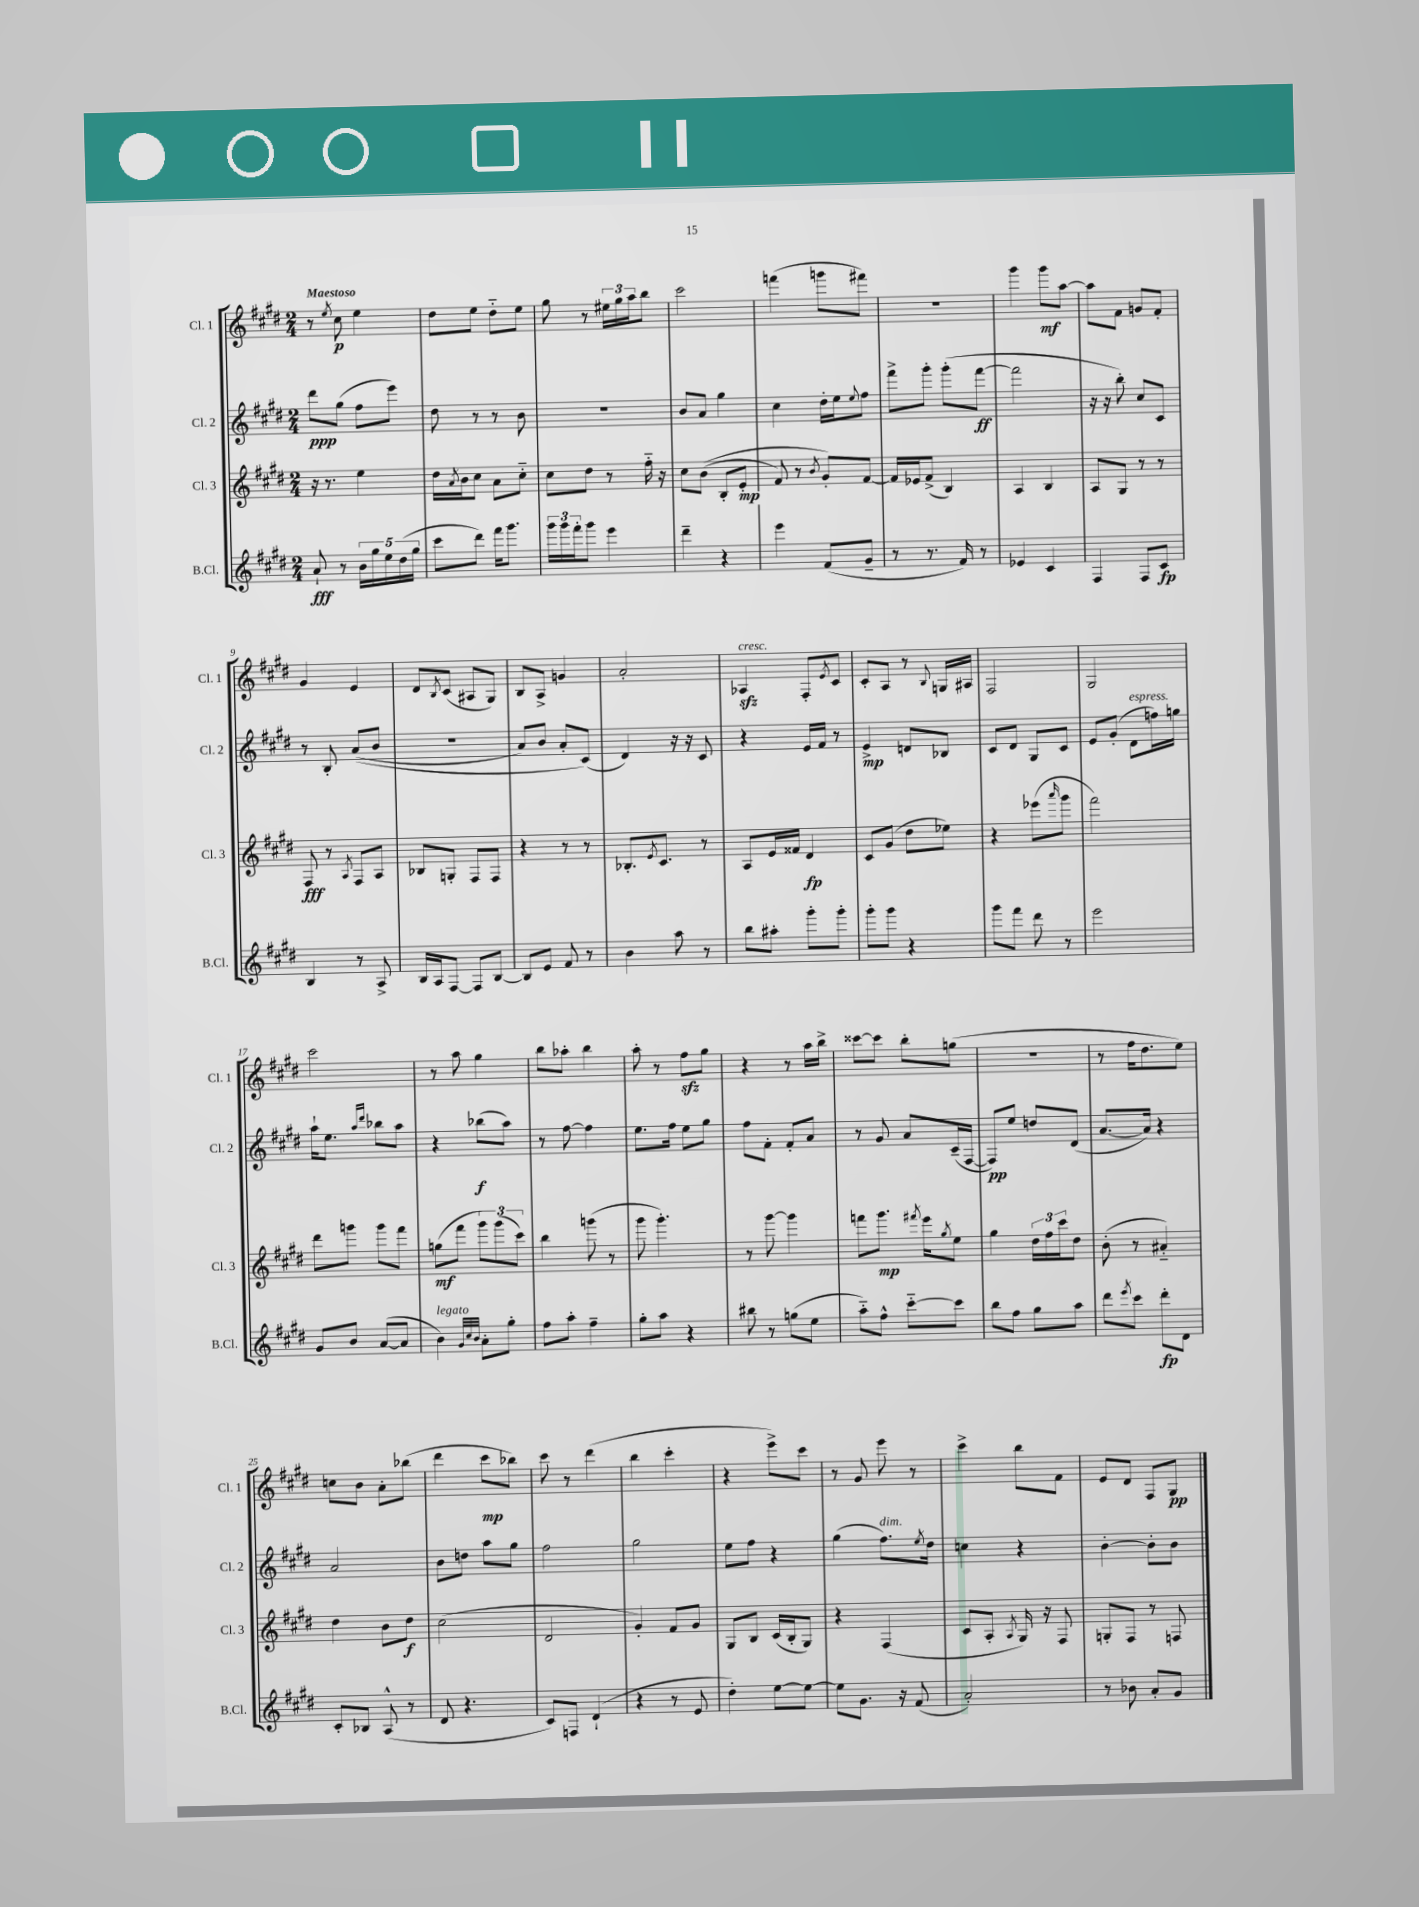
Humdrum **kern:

**kern	**dynam	**kern	**dynam	**kern	**dynam	**kern	**dynam
*part4	*part4	*part3	*part3	*part2	*part2	*part1	*part1
*staff4	*staff4	*staff3	*staff3	*staff2	*staff2	*staff1	*staff1
*I"B.Cl.	*	*I"Cl. 3	*	*I"Cl. 2	*	*I"Cl. 1	*
*I'B.Cl.	*	*I'Cl. 3	*	*I'Cl. 2	*	*I'Cl. 1	*
*clefG2	*	*clefG2	*	*clefG2	*	*clefG2	*
*k[f#c#g#d#]	*	*k[f#c#g#d#]	*	*k[f#c#g#d#]	*	*k[f#c#g#d#]	*
*M2/4	*	*M2/4	*	*M2/4	*	*M2/4	*
=1	=1	=1	=1	=1	=1	=1	=1
!	!	!	!	!	!	!LO:TX:a:B:t=Maestoso	!
8a`/	fff	16r	.	8ddd#\L	ppp	8r	.
.	.	8.r	.	.	.	.	.
.	.	.	.	.	.	8qee/	.
8r	.	.	.	(8gg#\J	.	8cc#\	p
20b\LL	.	4ee\	.	8ff#\L	.	4ee\	.
20gg#\	.	.	.	.	.	.	.
20ee\	.	.	.	.	.	.	.
.	.	.	.	8eee\J)	.	.	.
(20dd#\	.	.	.	.	.	.	.
20gg#\JJ	.	.	.	.	.	.	.
=2	=2	=2	=2	=2	=2	=2	=2
8ccc#\L	.	16dd#\LL	.	8dd#\	.	8dd#\L	.
.	.	8qa/	.	.	.	.	.
.	.	16b\J	.	.	.	.	.
8ddd#\J)	.	8cc#\J	.	8r	.	8ee\J	.
16fff#\KL	.	8a\L	.	8r	.	8dd#\L	.
8.ggg#\J	.	.	.	.	.	.	.
.	.	8cc#\J	.	8b\	.	8ee\J	.
=3	=3	=3	=3	=3	=3	=3	=3
24ggg#\LL	.	8cc#\L	.	2r	.	8gg#\	.
24ggg#\	.	.	.	.	.	.	.
24fff#'\J	.	.	.	.	.	.	.
8ggg#\J	.	8dd#\J	.	.	.	8r	.
4eee\	.	8r	.	.	.	24ee#X\LL	.
.	.	.	.	.	.	24gg#\	.
.	.	.	.	.	.	24aa\J	.
.	.	16ff#\	.	.	.	8bb\J	.
.	.	16r	.	.	.	.	.
=4	=4	=4	=4	=4	=4	=4	=4
4ddd#~\	.	8cc#\L	.	8b/L	.	2ccc#\	.
.	.	((8b\J	.	8a/J	.	.	.
4r	.	8B'/L	.	4gg#\	.	.	.
.	.	8e'/J	mp	.	.	.	.
=5	=5	=5	=5	=5	=5	=5	=5
4eee\	.	8f#/)	.	4cc#\	.	(4fffn\	.
.	.	8r	.	.	.	.	.
.	.	8qb/	.	.	.	.	.
(8f#/L	.	8g#'/L)	.	16dd#'\LL	.	8gggn\L	.
.	.	.	.	16ee\J	.	.	.
.	.	.	.	8qqee/	.	.	.
8g#~/J	.	[8f#/J	.	8ff#\J	.	8fff#X\J)	.
=6	=6	=6	=6	=6	=6	=6	=6
8r	.	16f#/LL]	.	8fff#^\L	.	2r	.
.	.	16e-X/J	.	.	.	.	.
8.r	.	(8f#^/J	.	8ggg#'\J	.	.	.
.	.	4B/)	.	(8ggg#'\L	.	.	.
16f#/)	.	.	.	.	.	.	.
8r	.	.	.	[8fff#\J	ff	.	.
=7	=7	=7	=7	=7	=7	=7	=7
4e-X/	.	4A/	.	2fff#\]	.	4ggg#\	.
4c#/	.	4B/	.	.	.	8ggg#\L	mf
.	.	.	.	.	.	[8aa\J	.
=8	=8	=8	=8	=8	=8	=8	=8
4F#/	.	8A/L	.	16r	.	8aa\L]	.
.	.	.	.	16r	.	.	.
.	.	8G#/J	.	8bb'\)	.	8f#\J	.
8F#/L	.	8r	.	8cc#/L	.	8gn/L	.
8c#/J	fp	8r	.	8c#/J	.	8f#'/J	.
!!LO:LB:g=z
=9	=9	=9	=9	=9	=9	=9	=9
4B/	.	8F#/	fff	8r	.	4g#/	.
.	.	8r	.	8B'/	.	.	.
.	.	8qA/	.	.	.	.	.
8r	.	8F#/L	.	((8a/L	.	4e/	.
8A^/	.	8A/J	.	8b/J	.	.	.
=10	=10	=10	=10	=10	=10	=10	=10
16B/LL	.	8B-X/L	.	2r	.	8d#/L	.
16A/J	.	.	.	.	.	.	.
.	.	.	.	.	.	8qB/	.
[8F#/J	.	8Gn'/J	.	.	.	(8c#/J	.
8F#/L]	.	8F#/L	.	.	.	8A#X/L	.
[8B/J	.	8F#/J	.	.	.	8G#/J)	.
=11	=11	=11	=11	=11	=11	=11	=11
8B/L]	.	4r	.	8a/L)	.	8B/L	.
8e/J	.	.	.	8b/J	.	8A^/J	.
8f#/	.	8r	.	8a'/L	.	4gn/	.
8r	.	8r	.	(8c#/J)	.	.	.
=12	=12	=12	=12	=12	=12	=12	=12
4b\	.	8.B-X'/L	.	4d#/)	.	2a'/	.
.	.	8qe/	.	.	.	.	.
.	.	8.c#/J	.	.	.	.	.
8aa\	.	.	.	16r	.	.	.
.	.	.	.	16r	.	.	.
8r	.	8r	.	8c#/	.	.	.
=13	=13	=13	=13	=13	=13	=13	=13
!	!	!	!	!	!	!LO:TX:a:i:t=cresc.	!
8bb\L	.	8A/L	.	4r	.	4A-Xzz/	.
8aa#X'\J	.	16e/L	.	.	.	.	.
.	.	16f##X/JJ	.	.	.	.	.
8ggg#'\L	.	4d#/	fp	16e/LL	.	8F#'/L	.
.	.	.	.	16f#/JJ	.	.	.
.	.	.	.	.	.	8qe/	.
8ggg#'\J	.	.	.	8r	.	8c#/J	.
=14	=14	=14	=14	=14	=14	=14	=14
8ggg#'\L	.	8c#/L	.	4e^/	mp	8c#'/L	.
8ggg#\J	.	(8g#/J	.	.	.	8A/J	.
4r	.	8dd#\L	.	8dn/L	.	8r	.
.	.	.	.	.	.	8qqB/	.
.	.	8ee-X\J)	.	8B-X/J	.	16Gn/LL	.
.	.	.	.	.	.	16A#X/JJ	.
=15	=15	=15	=15	=15	=15	=15	=15
8ggg#\L	.	4r	.	8c#/L	.	2F#/	.
8fff#\J	.	.	.	8d#/J	.	.	.
8ddd#\	.	(8eee-X\L	.	8G#/L	.	.	.
.	.	16qqaaa/	.	.	.	.	.
8r	.	8ggg#\J	.	8c#/J	.	.	.
=16	=16	=16	=16	=16	=16	=16	=16
2eee\	.	2fff#\)	.	8e/L	.	2G#/	.
.	.	.	.	(8g#'/J	.	.	.
!	!	!	!	!LO:TX:a:i:t=espress.	!	!	!
.	.	.	.	8d#\L	.	.	.
.	.	.	.	16ffn\L)	.	.	.
.	.	.	.	16ggn\JJ	.	.	.
!!LO:LB:g=z
=17	=17	=17	=17	=17	=17	=17	=17
8g#/L	.	8ddd#\L	.	16aa`\KL	.	2ccc#\	.
.	.	.	.	8.ee\J	.	.	.
8b/J	.	8gggn\J	.	.	.	.	.
.	.	.	.	16qqaa/LL	.	.	.
.	.	.	.	16qqddd#/JJ	.	.	.
([8a/L	.	8ggg\L	.	8bb-X\L	.	.	.
8a/J]	.	8fff#\J	.	8aa\J	.	.	.
=18	=18	=18	=18	=18	=18	=18	=18
!LO:TX:a:i:t=legato	!	!	!	!	!	!	!
4b\)	.	(8ggn\L	mf	4r	.	8r	.
.	.	8fff#\J	.	.	.	8aa\	.
32qqg#/LLL	.	.	.	.	.	.	.
32qqcc#/	.	.	.	.	.	.	.
32qqb/JJJ	.	.	.	.	.	.	.
8a'\L	.	12ggg#\L)	.	(8bb-X\L	f	4gg#\	.
.	.	(12ggg#\	.	.	.	.	.
8gg#'\J	.	.	.	8aa\J)	.	.	.
.	.	12ccc#\J)	.	.	.	.	.
=19	=19	=19	=19	=19	=19	=19	=19
8ff#\L	.	4bb\	.	8r	.	8bb\L	.
8aa'\J	.	.	.	[8ff#\	.	8aa-X'\J	.
4ff#~\	.	(8gggn\	.	4ff#\]	.	4bb\	.
.	.	8r	.	.	.	.	.
=20	=20	=20	=20	=20	=20	=20	=20
8gg#'\L	.	8ggg#\	.	8.ee\L	.	8aa'\	.
8aa\J	.	4.ggg#'\)	.	.	.	8r	.
.	.	.	.	16ff#\Jk	.	.	.
4r	.	.	.	8ee\L	.	8ff#zz\L	.
.	.	.	.	8gg#\J	.	8gg#\J	.
=21	=21	=21	=21	=21	=21	=21	=21
8bb#X\	.	8r	.	8ff#\L	.	4r	.
8r	.	[8ggg#\	.	8f#'\J	.	.	.
(8ggn\L	.	4ggg#\]	.	8f#'/L	.	8r	.
8ee\J	.	.	.	8a/J	.	16aa\LL	.
.	.	.	.	.	.	16bb^\JJ	.
=22	=22	=22	=22	=22	=22	=22	=22
8aa\L)	.	8fffn\L	.	8r	.	[8ccc##X\L	.
8ff#^^\J	.	8.ggg#\J	mp	8g#/	.	8ccc##\J]	.
[8ccc#\L	.	.	.	8a/L	.	8bb'\L	.
.	.	8qfff#X/	.	.	.	.	.
.	.	16eee\KL	.	.	.	.	.
.	.	8qgg#/	.	.	.	.	.
8ccc#\J]	.	8ee\J	.	(16c#~/L	.	(8ggn\J	.
.	.	.	.	[16F#/JJ	.	.	.
=23	=23	=23	=23	=23	=23	=23	=23
8bb\L	.	4gg#\	.	8F#/L])	pp	2r	.
8ff#\J	.	.	.	8ee/J	.	.	.
8gg#\L	.	24dd#\LL	.	8ddn/L	.	.	.
.	.	24ff#\	.	.	.	.	.
.	.	24ccc#\J	.	.	.	.	.
8aa\J	.	8dd#\J	.	(8d#/J	.	.	.
=24	=24	=24	=24	=24	=24	=24	=24
8ddd#\L	.	(8b'\	.	[8.a/L	.	8r	.
8qeee/	.	.	.	.	.	.	.
8ccc#\J	.	8r	.	.	.	16ff#\KL	.
.	.	.	.	16a/Jk])	.	8.dd#\	.
8ddd#'\L	fp	4a#X/)	.	4r	.	.	.
8d#\J	.	.	.	.	.	8ee\J)	.
!!LO:LB:g=z
=25	=25	=25	=25	=25	=25	=25	=25
8c#'/L	.	4dd#\	.	2a/	.	8ccn\L	.
8B-X/J	.	.	.	.	.	8b\J	.
(8A^^/	.	8b\L	.	.	.	8a'\L	.
8r	.	8dd#\J	f	.	.	(8bb-X\J	.
=26	=26	=26	=26	=26	=26	=26	=26
8d#/	.	(2cc#\	.	8b\L	.	4ddd#\	.
4.r	.	.	.	8ddn\J	.	.	.
.	.	.	.	8aa\L	.	8ccc#\L	mp
.	.	.	.	8gg#\J	.	8bb-X\J)	.
=27	=27	=27	=27	=27	=27	=27	=27
8c#/L)	.	2d#/	.	2ff#\	.	8ccc#\	.
8Fn/J	.	.	.	.	.	8r	.
(4d#`/	.	.	.	.	.	(4ddd#\	.
=28	=28	=28	=28	=28	=28	=28	=28
4r	.	4g#'/)	.	2gg#\	.	4bb\	.
8r	.	8f#/L	.	.	.	4ccc#'\	.
8e/	.	8g#/J	.	.	.	.	.
=29	=29	=29	=29	=29	=29	=29	=29
4dd#'\)	.	8G#/L	.	8ee\L	.	4r	.
.	.	8B/J	.	8ff#\J	.	.	.
[8ee\L	.	(16c#/LL	.	4r	.	8eee^\L)	.
.	.	16B'/J	.	.	.	.	.
8ee\J_	.	8G#/J)	.	.	.	8ccc#\J	.
=30	=30	=30	=30	=30	=30	=30	=30
8ee\L]	.	4r	.	(4gg#\	.	8r	.
8.g#\J	.	.	.	.	.	8g#/	.
!	!	!	!	!LO:TX:a:i:t=dim.	!	!	!
.	.	(4F#/	.	8.ff#\L)	.	8eee\	.
16r	.	.	.	.	.	.	.
(8f#/	.	.	.	.	.	8r	.
.	.	.	.	8qee/	.	.	.
.	.	.	.	16dd#\Jk	.	.	.
=31	=31	=31	=31	=31	=31	=31	=31
2a'/)	.	8c#/L	.	4ccn\	.	4ccc#^\	.
.	.	8A'/J	.	.	.	.	.
.	.	8qA/	.	.	.	.	.
.	.	16G#/)	.	4r	.	8bb\L	.
.	.	16r	.	.	.	.	.
.	.	8F#/	.	.	.	8f#\J	.
=32	=32	=32	=32	=32	=32	=32	=32
8r	.	8Gn'/L	.	[4b'\	.	8e/L	.
8b-X\	.	8F#/J	.	.	.	8d#/J	.
8a'/L	.	8r	.	8b'\L]	.	8F#/L	.
8g#/J	.	8Fn/	.	8b\J	.	8G#/J	pp
==	==	==	==	==	==	==	==
*-	*-	*-	*-	*-	*-	*-	*-
